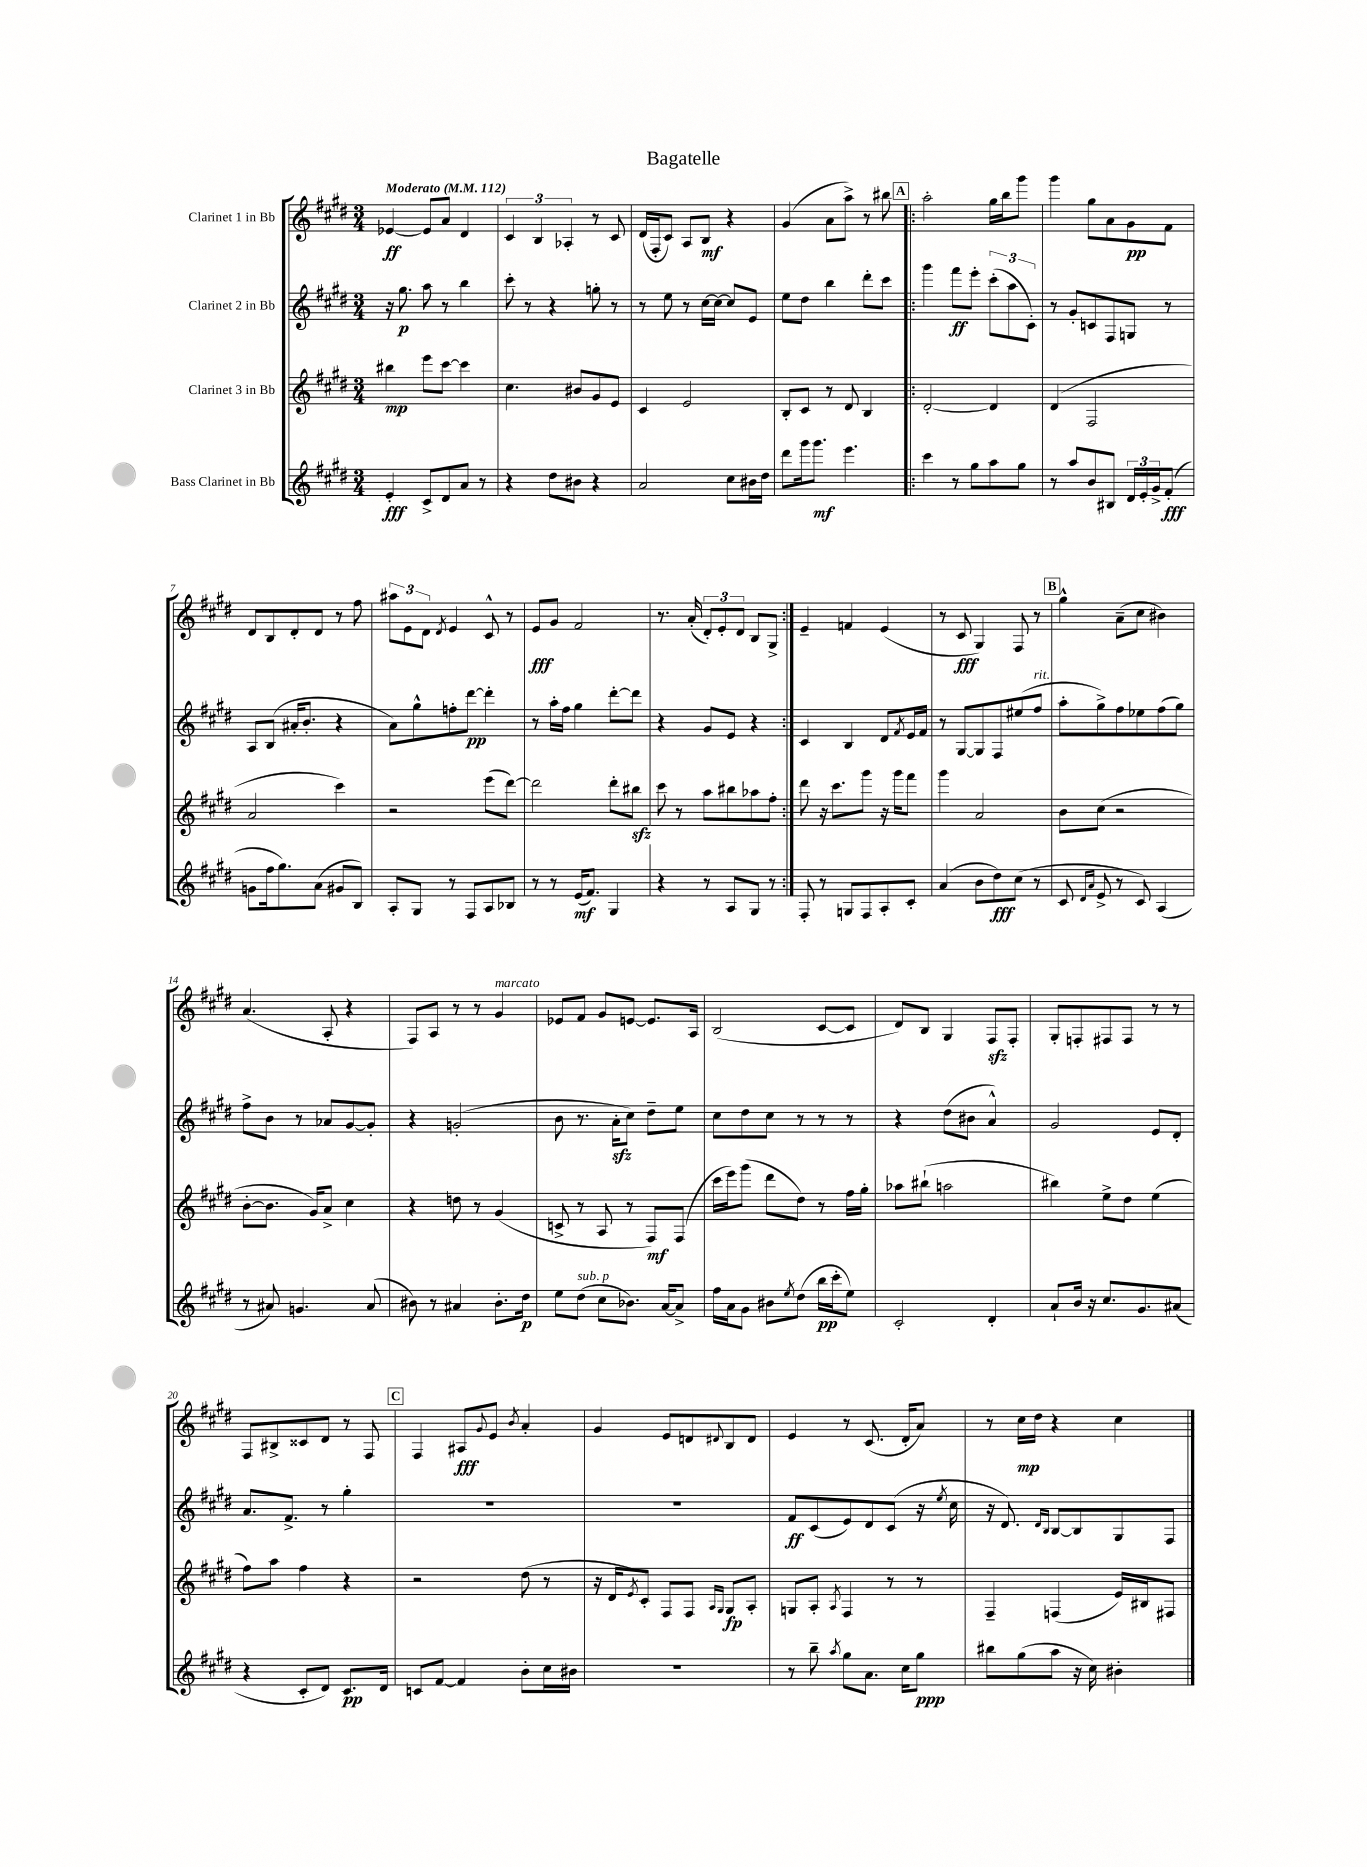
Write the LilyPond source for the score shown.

\header { title = "Bagatelle" }
<<
\new StaffGroup <<
\new Staff = "s0" \with { instrumentName = "Clarinet 1 in Bb" } {
    \clef treble \key e \major \numericTimeSignature \time 3/4 \tempo "Moderato" 4 = 112
    ees'4~\ff ees'8 a'8 dis'4 |
    \tuplet 3/2 { cis'4 b4 aes4-. } r8 cis'8 |
    dis'16( fis16-. cis'8) a8 b8\mf r4 |
    gis'4( a'8 a''8->) r8 bis''8 |
    \repeat volta 2 { \mark \markup { \box "A" } a''2-. gis''16 b''16 gis'''8 |
    gis'''4 gis''8 a'8 gis'8\pp fis'8 |
    dis'8 b8 dis'8-. dis'8 r8 fis''8 |
    \tuplet 3/2 { ais''8 e'8 dis'8 } \acciaccatura { dis'8 } e'4 cis'8-^ r8 |
    e'8\fff gis'8 fis'2 |
    r8. a'16-.( \tuplet 3/2 { dis'8-.) e'8-. dis'8 } b8 gis8-> | }
    e'4-- f'4 e'4( |
    r8 cis'8\fff gis4) fis8 r8 |
    \mark \markup { \box "B" } gis''4-^ a'8--( cis''8 bis'4) |
    a'4.( a8-. r4 |
    fis8) a8 r8 r8 gis'4^\markup { \italic "marcato" } |
    ees'8 fis'8 gis'8 e'8~ e'8. a16 |
    b2( cis'8~ cis'8 |
    dis'8) b8 gis4 fis8\sfz fis8-. |
    gis8-. f8-. fis8 fis8 r8 r8 |
    fis8 bis8-> cisis'8 dis'8 r8 fis8 |
    \mark \markup { \box "C" } fis4 ais8\fff \appoggiatura { gis'8 } e'8 \acciaccatura { b'8 } a'4-. |
    gis'4 e'8 d'8 \appoggiatura { dis'8 } b8 dis'8 |
    e'4 r8 cis'8.( dis'16-. a'8) |
    r8 cis''16\mp dis''16 r4 cis''4 \bar "|." |
}
\new Staff = "s1" \with { instrumentName = "Clarinet 2 in Bb" } {
    \clef treble \key e \major \numericTimeSignature \time 3/4
    r16 gis''8.\p a''8 r8 b''4 |
    cis'''8-. r8 r4 g''8-. r8 |
    r8 e''8 r8 cis''16~ cis''16~ cis''8 e'8 |
    e''8 dis''8 b''4 dis'''8-. cis'''8 |
    \repeat volta 2 { \mark \markup { \box "A" } gis'''4 fis'''8\ff e'''8-. \tuplet 3/2 { cis'''8-.( a''8 cis'8-.) } |
    r8 gis'8-. c'8 fis8 g8 r8 |
    a8 b8( ais'16-. b'8.-. r4 |
    a'8) gis''8-^ f''8-. dis'''8~\pp dis'''4-. |
    r8 a''16-. fis''16 gis''4 dis'''8~-. dis'''8 |
    r4 gis'8 e'8 r4 | }
    cis'4 b4 dis'8 \acciaccatura { fis'8 } e'16 fis'16 |
    r8 gis8~ gis8 fis8 eis''8( fis''8^\markup { \italic "rit." } |
    \mark \markup { \box "B" } a''8-. gis''8->) fis''8 ees''8 fis''8( gis''8) |
    fis''8-> b'8 r8 aes'8 gis'8~ gis'8-. |
    r4 g'2-.( |
    b'8 r8. a'16-.\sfz cis''8) dis''8-- e''8 |
    cis''8 dis''8 cis''8 r8 r8 r8 |
    r4 dis''8( bis'8 a'4-^) |
    gis'2 e'8 dis'8-. |
    a'8. fis'8.-> r8 gis''4-. |
    \mark \markup { \box "C" } R2. |
    R2. |
    fis'8\ff cis'8( e'8) dis'8 cis'8( r16 \acciaccatura { e''8 } cis''16 |
    r16 dis'8.) \grace { dis'16 b16 } b8~ b8 gis8 fis8 \bar "|." |
}
\new Staff = "s2" \with { instrumentName = "Clarinet 3 in Bb" } {
    \clef treble \key e \major \numericTimeSignature \time 3/4
    bis''4\mp e'''8 cis'''8~ cis'''4 |
    cis''4. bis'8 gis'8 e'8 |
    cis'4 e'2 |
    b8-. cis'8 r8 dis'8 b4 |
    \repeat volta 2 { \mark \markup { \box "A" } dis'2~-. dis'4 |
    dis'4( fis2 |
    a'2 cis'''4) |
    r2 e'''8( dis'''8~) |
    dis'''2 dis'''8-. bis''8\sfz |
    cis'''8 r8 a''8 bis''8 aes''8 fis''8-. | }
    dis'''8 r16 cis'''8. gis'''8 r16 gis'''16 fis'''8 |
    gis'''4 a'2 |
    \mark \markup { \box "B" } b'8 cis''8( r2 |
    b'8~-. b'8. gis'16) a'8-> cis''4 |
    r4 d''8 r8 gis'4( |
    c'8-> r8 a8 r8 fis8\mf) fis8( |
    cis'''16 e'''16) gis'''8( dis'''8 dis''8) r8 fis''16 gis''16-. |
    aes''8 bis''8-!( a''2 |
    bis''4) e''8-> dis''8 e''4( |
    fis''8) a''8 fis''4 r4 |
    \mark \markup { \box "C" } r2 dis''8( r8 |
    r16 dis'16 \acciaccatura { e'8 } cis'8-.) fis8 fis8 \grace { a16 gis16 } gis8\fp a8-. |
    g8 a8-. \acciaccatura { a8 } fis4 r8 r8 |
    fis4-- f4( e'16) bis16 fis8 \bar "|." |
}
\new Staff = "s3" \with { instrumentName = "Bass Clarinet in Bb" } {
    \clef treble \key e \major \numericTimeSignature \time 3/4
    e'4-.\fff cis'8-> dis'8 a'8 r8 |
    r4 dis''8 bis'8 r4 |
    a'2 cis''8 bis'16 dis''16 |
    dis'''8 gis'''16 gis'''8.\mf e'''4. |
    \repeat volta 2 { \mark \markup { \box "A" } cis'''4 r8 gis''8 a''8 gis''8 |
    r8 a''8 b'8 bis8 \tuplet 3/2 { dis'16 e'16-. gis'16-> } fis'8-.\fff( |
    g'8 fis''16 gis''8.) a'8( gis'8 b8) |
    a8-. gis8 r8 fis8 a8 bes8 |
    r8 r8 e'16\mf( fis'8.) gis4 |
    r4 r8 a8 gis8 r8 | }
    fis8-. r8 g8 fis8 a8-. cis'8-. |
    a'4( b'8 dis''8\fff) cis''8( r8 |
    \mark \markup { \box "B" } cis'8 \grace { dis'16 a'16 } e'8-> r8 cis'8) a4( |
    r8 ais'8) g'4. ais'8( |
    bis'8) r8 ais'4 bis'8.-. dis''16\p |
    e''8 dis''8^\markup { \italic "sub. p" }( cis''8 bes'8.) a'16~ a'8-> |
    fis''16 a'16 gis'8 bis'8 \acciaccatura { e''8 } dis''8( b''16\pp cis'''16-. e''8) |
    cis'2-. dis'4-. |
    a'8-! b'16 r16 cis''8. gis'8. ais'8( |
    r4 cis'8-. dis'8) cis'8.\pp dis'16 |
    \mark \markup { \box "C" } c'8 fis'8~ fis'4 b'8-. cis''16 bis'16 |
    R2. |
    r8 b''8-- \acciaccatura { a''8 } gis''8 a'8. cis''16 gis''8\ppp |
    bis''8 gis''8( a''8 r16 cis''16) bis'4-. \bar "|." |
}
>>
>>
